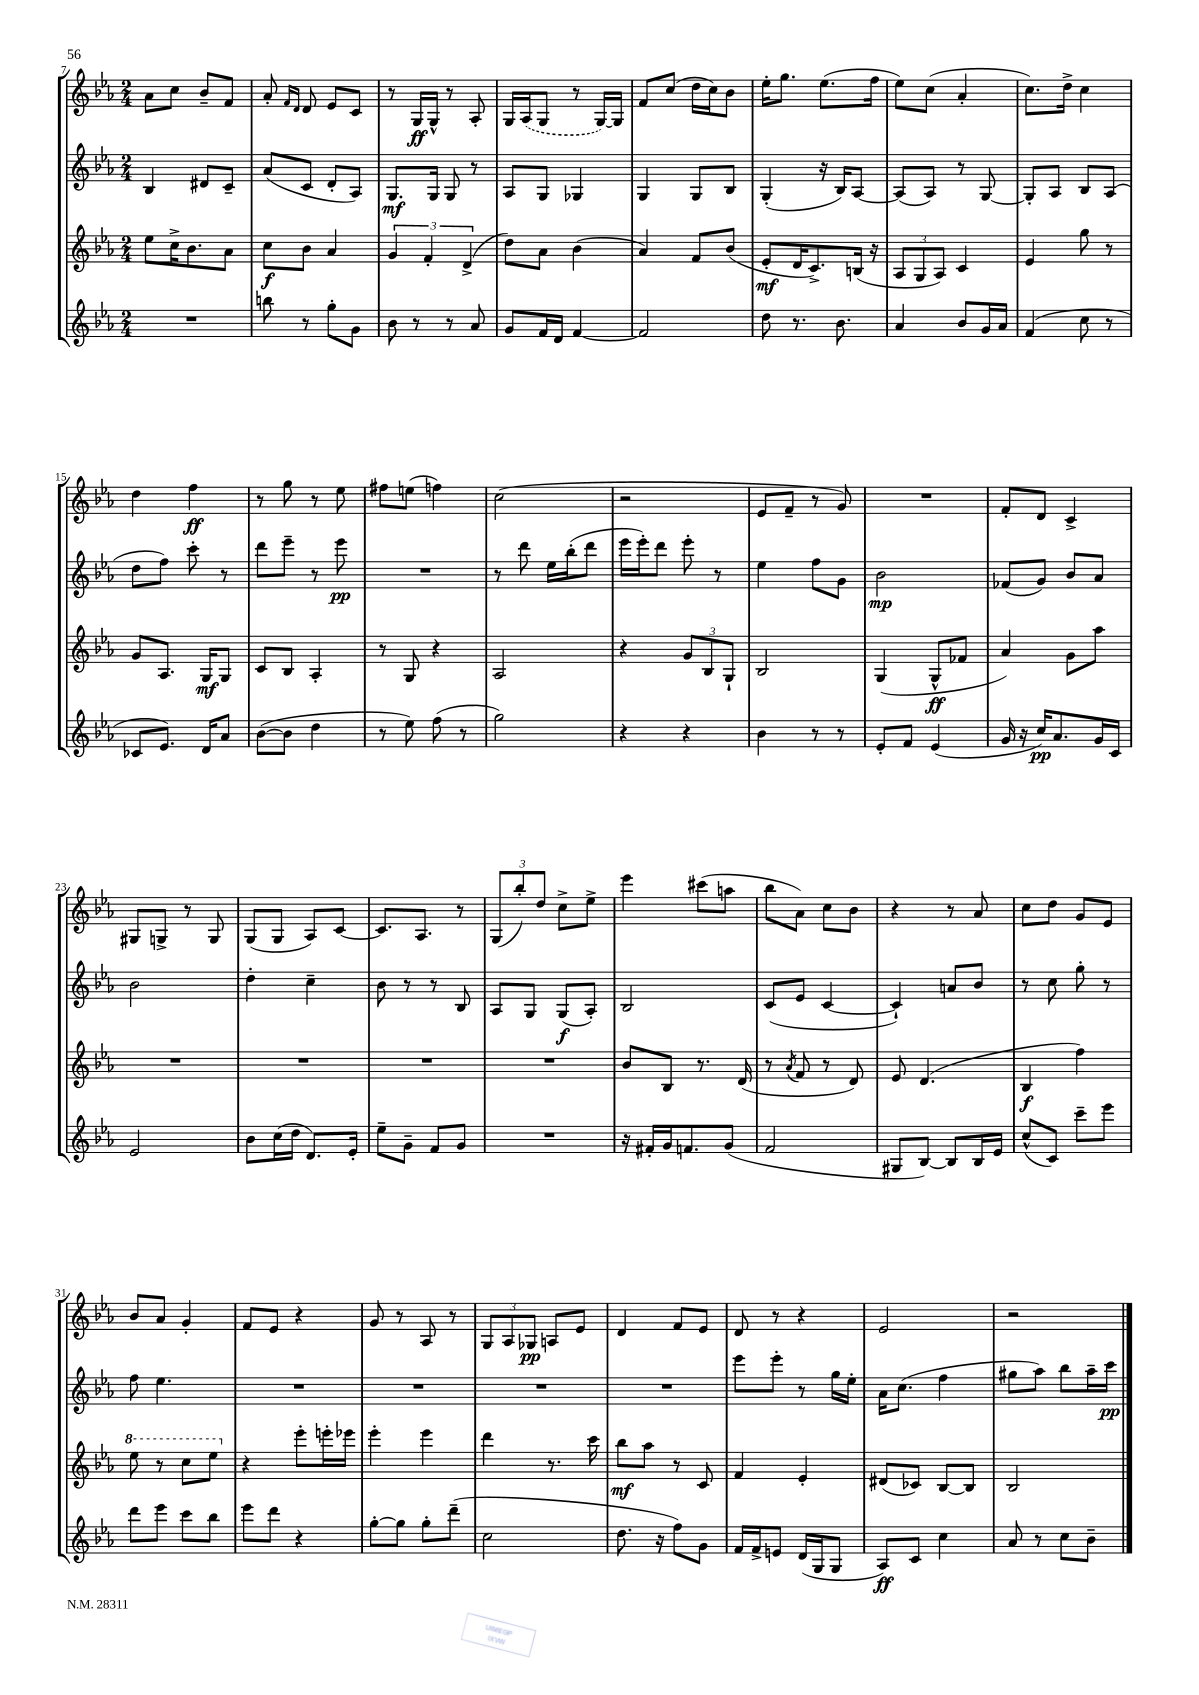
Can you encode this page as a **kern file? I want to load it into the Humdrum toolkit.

**kern	**dynam	**kern	**dynam	**kern	**dynam	**kern	**dynam
*part4	*part4	*part3	*part3	*part2	*part2	*part1	*part1
*staff4	*staff4	*staff3	*staff3	*staff2	*staff2	*staff1	*staff1
*clefG2	*	*clefG2	*	*clefG2	*	*clefG2	*
*k[b-e-a-]	*	*k[b-e-a-]	*	*k[b-e-a-]	*	*k[b-e-a-]	*
*M2/4	*	*M2/4	*	*M2/4	*	*M2/4	*
=7	=7	=7	=7	=7	=7	=7	=7
2r	.	8ee-\L	.	4B-/	.	8a-\L	.
.	.	16cc^\K	.	.	.	8cc\J	.
.	.	8.b-\	.	.	.	.	.
.	.	.	.	8d#X/L	.	8b-~/L	.
.	.	8a-\J	.	8c~/J	.	8f/J	.
=8	=8	=8	=8	=8	=8	=8	=8
8bbn\	.	8cc\L	f	(8a-/L	.	8a-'/	.
.	.	.	.	.	.	16qqf/LL	.
.	.	.	.	.	.	16qqd/JJ	.
8r	.	8b-\J	.	8c/J	.	8d/	.
8gg'\L	.	4a-/	.	8d'/L	.	8e-/L	.
8g\J	.	.	.	8A-/J)	.	8c/J	.
=9	=9	=9	=9	=9	=9	=9	=9
8b-\	.	6g/	.	8.G/L	mf	8r	.
8r	.	.	.	.	.	16G/LL	ff
.	.	6f'/	.	.	.	.	.
.	.	.	.	16G/Jk	.	16G^^/JJ	.
8r	.	.	.	8G/	.	8r	.
.	.	(6d^/	.	.	.	.	.
8a-/	.	.	.	8r	.	8A-'/	.
=10	=10	=10	=10	=10	=10	=10	=10
8g/L	.	8dd\L)	.	8A-/L	.	16G/LL	.
.	.	.	.	.	.	(16A-/J	.
16f/L	.	8a-\J	.	8G/J	.	8G/J	.
16d/JJ	.	.	.	.	.	.	.
[4f/	.	(4b-\	.	4G-X/	.	8r	.
.	.	.	.	.	.	[16G/LL)	.
.	.	.	.	.	.	16G/JJ]	.
=11	=11	=11	=11	=11	=11	=11	=11
2f/]	.	4a-/)	.	4G/	.	8f/L	.
.	.	.	.	.	.	(8cc/J	.
.	.	8f/L	.	8G/L	.	16dd\LL	.
.	.	.	.	.	.	16cc\J)	.
.	.	(8b-/J	.	8B-/J	.	8b-\J	.
=12	=12	=12	=12	=12	=12	=12	=12
8dd\	.	8e-'/L	mf	(4G'/	.	16ee-'\KL	.
.	.	.	.	.	.	8.gg\J	.
8.r	.	16d/K	.	.	.	.	.
.	.	8.c^/)	.	.	.	.	.
.	.	.	.	16r	.	(8.ee-\L	.
8.b-\	.	.	.	16B-/KL)	.	.	.
.	.	(16Bn/Jk	.	[8A-/J	.	.	.
.	.	16r	.	.	.	16ff\Jk	.
=13	=13	=13	=13	=13	=13	=13	=13
4a-/	.	12A-/L	.	(8A-/L]	.	8ee-\L)	.
.	.	12G/	.	.	.	.	.
.	.	.	.	8A-/J)	.	(8cc\J	.
.	.	12A-/J)	.	.	.	.	.
8b-/L	.	4c/	.	8r	.	4a-'/	.
16g/L	.	.	.	[8G/	.	.	.
16a-/JJ	.	.	.	.	.	.	.
=14	=14	=14	=14	=14	=14	=14	=14
(4f/	.	4e-/	.	8G'/L]	.	8.cc\L)	.
.	.	.	.	8A-/J	.	.	.
.	.	.	.	.	.	16dd^\Jk	.
8cc\	.	8gg\	.	8B-/L	.	4cc\	.
8r	.	8r	.	(8A-/J	.	.	.
!!LO:LB:g=z
=15	=15	=15	=15	=15	=15	=15	=15
8c-X/L	.	8g/L	.	8dd\L	.	4dd\	.
8.e-/J)	.	8.A-/J	.	8ff\J)	.	.	.
.	.	.	.	8ccc'\	.	4ff\	ff
16d/KL	.	16G/KL	mf	.	.	.	.
8a-/J	.	8G/J	.	8r	.	.	.
=16	=16	=16	=16	=16	=16	=16	=16
([8b-\L	.	8c/L	.	8ddd\L	.	8r	.
8b-\J]	.	8B-/J	.	8eee-~\J	.	8gg\	.
4dd\	.	4A-'/	.	8r	.	8r	.
.	.	.	.	8eee-\	pp	8ee-\	.
=17	=17	=17	=17	=17	=17	=17	=17
8r	.	8r	.	2r	.	8ff#X\L	.
8ee-\)	.	8G/	.	.	.	(8een\J	.
(8ff\	.	4r	.	.	.	4ffn\)	.
8r	.	.	.	.	.	.	.
=18	=18	=18	=18	=18	=18	=18	=18
2gg\)	.	2A-/	.	8r	.	(2cc\	.
.	.	.	.	8ddd\	.	.	.
.	.	.	.	16ee-\LL	.	.	.
.	.	.	.	(16bb-'\J	.	.	.
.	.	.	.	8ddd\J	.	.	.
=19	=19	=19	=19	=19	=19	=19	=19
4r	.	4r	.	16eee-\LL	.	2r	.
.	.	.	.	16eee-'\J)	.	.	.
.	.	.	.	8ddd\J	.	.	.
4r	.	12g/L	.	8eee-'\	.	.	.
.	.	12B-/	.	.	.	.	.
.	.	.	.	8r	.	.	.
.	.	12G`/J	.	.	.	.	.
=20	=20	=20	=20	=20	=20	=20	=20
4b-\	.	2B-/	.	4ee-\	.	8e-/L	.
.	.	.	.	.	.	8f~/J	.
8r	.	.	.	8ff\L	.	8r	.
8r	.	.	.	8g\J	.	8g/)	.
=21	=21	=21	=21	=21	=21	=21	=21
8e-'/L	.	(4G/	.	2b-\	mp	2r	.
8f/J	.	.	.	.	.	.	.
(4e-/	.	8G^^/L	ff	.	.	.	.
.	.	8f-X/J	.	.	.	.	.
=22	=22	=22	=22	=22	=22	=22	=22
16g/	.	4a-/)	.	(8f-X/L	.	8f'/L	.
16r	.	.	.	.	.	.	.
16cc/KL)	pp	.	.	8g/J)	.	8d/J	.
8.a-/	.	.	.	.	.	.	.
.	.	8g\L	.	8b-/L	.	4c^/	.
16g/L	.	8aa-\J	.	8a-/J	.	.	.
16c/JJ	.	.	.	.	.	.	.
!!LO:LB:g=z
=23	=23	=23	=23	=23	=23	=23	=23
2e-/	.	2r	.	2b-\	.	8G#X/L	.
.	.	.	.	.	.	8Gn^/J	.
.	.	.	.	.	.	8r	.
.	.	.	.	.	.	8G/	.
=24	=24	=24	=24	=24	=24	=24	=24
8b-\L	.	2r	.	4dd'\	.	(8G/L	.
(16cc\L	.	.	.	.	.	8G/J	.
16dd\JJ	.	.	.	.	.	.	.
8.d/L)	.	.	.	4cc~\	.	8A-/L)	.
.	.	.	.	.	.	[8c/J	.
16e-'/Jk	.	.	.	.	.	.	.
=25	=25	=25	=25	=25	=25	=25	=25
8ee-~\L	.	2r	.	8b-\	.	8.c/L]	.
8g~\J	.	.	.	8r	.	.	.
.	.	.	.	.	.	8.A-/J	.
8f/L	.	.	.	8r	.	.	.
8g/J	.	.	.	8B-/	.	8r	.
=26	=26	=26	=26	=26	=26	=26	=26
2r	.	2r	.	8A-/L	.	(12G/L	.
.	.	.	.	.	.	12bb-'/)	.
.	.	.	.	8G/J	.	.	.
.	.	.	.	.	.	12dd/J	.
.	.	.	.	(8G/L	f	8cc^\L	.
.	.	.	.	8A-'/J)	.	8ee-^\J	.
=27	=27	=27	=27	=27	=27	=27	=27
16r	.	8b-/L	.	2B-/	.	4eee-\	.
16f#X'/LL	.	.	.	.	.	.	.
16g/J	.	8B-/J	.	.	.	.	.
8.fn/	.	.	.	.	.	.	.
.	.	8.r	.	.	.	(8ccc#X\L	.
(8g/J	.	.	.	.	.	8aan\J	.
.	.	(16d/	.	.	.	.	.
=28	=28	=28	=28	=28	=28	=28	=28
2f/	.	8r	.	(8c/L	.	8bb-\L	.
.	.	8qa-/	.	.	.	.	.
.	.	8f/	.	8e-/J	.	8a-\J)	.
.	.	8r	.	[4c/	.	8cc\L	.
.	.	8d/)	.	.	.	8b-\J	.
=29	=29	=29	=29	=29	=29	=29	=29
8G#X/L	.	8e-/	.	4c`/])	.	4r	.
[8B-/J)	.	(4.d/	.	.	.	.	.
8B-/L]	.	.	.	8an/L	.	8r	.
16B-/L	.	.	.	8b-/J	.	8a-/	.
16e-/JJ	.	.	.	.	.	.	.
=30	=30	=30	=30	=30	=30	=30	=30
(8cc^^/L	.	4B-/	f	8r	.	8cc\L	.
8c/J)	.	.	.	8cc\	.	8dd\J	.
8ccc~\L	.	4ff\)	.	8gg'\	.	8g/L	.
8eee-\J	.	.	.	8r	.	8e-/J	.
!!LO:LB:g=z
=31	=31	=31	=31	=31	=31	=31	=31
*	*	*8va	*	*	*	*	*
8ddd\L	.	8eee-\	.	8ff\	.	8b-/L	.
8eee-\J	.	8r	.	4.ee-\	.	8a-/J	.
8ccc\L	.	8ccc\L	.	.	.	4g'/	.
8bb-\J	.	8eee-\J	.	.	.	.	.
=32	=32	=32	=32	=32	=32	=32	=32
*	*	*X8va	*	*	*	*	*
8eee-\L	.	4r	.	2r	.	8f/L	.
8ddd\J	.	.	.	.	.	8e-/J	.
4r	.	8eee-'\L	.	.	.	4r	.
.	.	16eeen'\L	.	.	.	.	.
.	.	16eee-X\JJ	.	.	.	.	.
=33	=33	=33	=33	=33	=33	=33	=33
[8gg'\L	.	4eee-'\	.	2r	.	8g/	.
8gg\J]	.	.	.	.	.	8r	.
8gg'\L	.	4eee-\	.	.	.	8A-/	.
(8ddd~\J	.	.	.	.	.	8r	.
=34	=34	=34	=34	=34	=34	=34	=34
2cc\	.	4ddd\	.	2r	.	12G/L	.
.	.	.	.	.	.	12A-/	.
.	.	.	.	.	.	12G-X/J	pp
.	.	8.r	.	.	.	8An/L	.
.	.	.	.	.	.	8e-/J	.
.	.	16ccc\	.	.	.	.	.
=35	=35	=35	=35	=35	=35	=35	=35
8.dd\	.	8bb-\L	mf	2r	.	4d/	.
.	.	8aa-\J	.	.	.	.	.
16r	.	.	.	.	.	.	.
8ff\L)	.	8r	.	.	.	8f/L	.
8g\J	.	8c/	.	.	.	8e-/J	.
=36	=36	=36	=36	=36	=36	=36	=36
16f/LL	.	4f/	.	8eee-\L	.	8d/	.
16f^/J	.	.	.	.	.	.	.
8en/J	.	.	.	8eee-'\J	.	8r	.
(16d/LL	.	4e-'/	.	8r	.	4r	.
16G/J	.	.	.	.	.	.	.
8G/J	.	.	.	16gg\LL	.	.	.
.	.	.	.	16ee-'\JJ	.	.	.
=37	=37	=37	=37	=37	=37	=37	=37
8A-/L)	ff	(8d#X/L	.	16a-\KL	.	2e-/	.
.	.	.	.	(8.cc\J	.	.	.
8c/J	.	8c-X/J)	.	.	.	.	.
4cc\	.	[8B-/L	.	4ff\	.	.	.
.	.	8B-/J]	.	.	.	.	.
=38	=38	=38	=38	=38	=38	=38	=38
8a-/	.	2B-/	.	8gg#X\L	.	2r	.
8r	.	.	.	8aa-\J)	.	.	.
8cc\L	.	.	.	8bb-\L	.	.	.
8b-~\J	.	.	.	16aa-~\L	.	.	.
.	.	.	.	16ccc\JJ	pp	.	.
==	==	==	==	==	==	==	==
*-	*-	*-	*-	*-	*-	*-	*-
